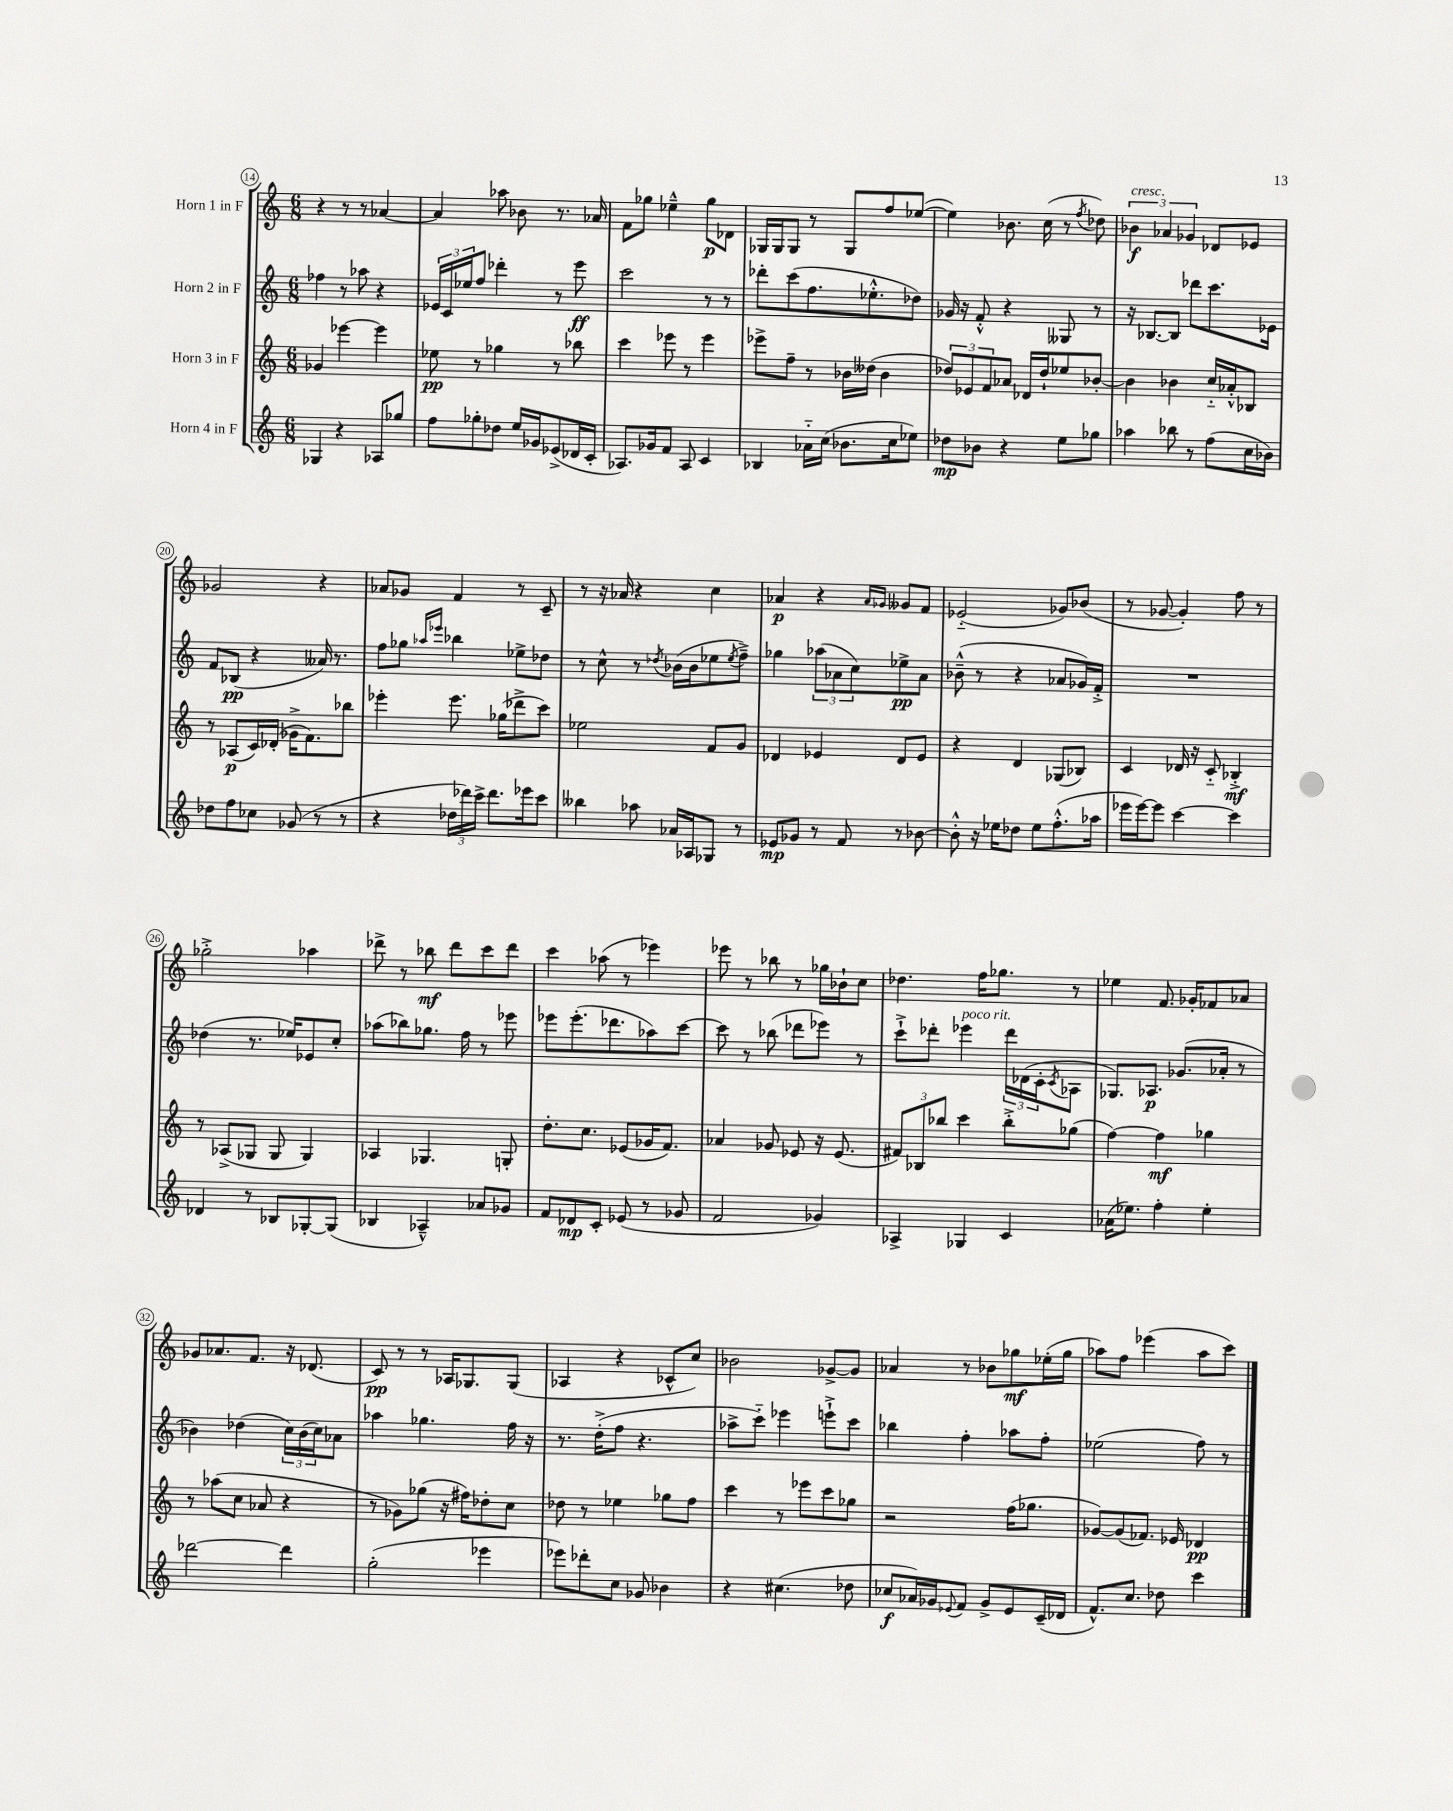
<<
\new StaffGroup <<
\new Staff = "s0" \with { instrumentName = "Horn 1 in F" } {
    \clef treble \key c \major \numericTimeSignature \time 6/8
    r4 r8 r8 aes'4~ |
    aes'4 aes''8 bes'8 r8. aes'16 |
    f'8 ges''8 ees''4---^ ges''8\p des'8 |
    ges16 ges16 ges8 r8 ges8 f''8 ees''8~( |
    ees''4) bes'8. c''16( r8 \acciaccatura { f''8 } des''8) |
    \tuplet 3/2 { bes'4\f^\markup { \italic "cresc." } aes'4 ges'4 } des'8 ees'8 |
    ges'2 r4 |
    aes'8 ges'8 f'4 r8 c'8-- |
    r8 r16 aes'16 r4 c''4 |
    aes'4\p r4 \grace { aes'16 ges'16 } geses'8 f'8 |
    ees'2-_( ges'8) bes'8( |
    r8 ges'8~ ges'4-.) f''8 r8 |
    ges''2-.-> aes''4 |
    des'''8-> r8 bes''8\mf des'''8 c'''8 des'''8 |
    c'''4 aes''8( r8 ees'''4) |
    ees'''8 r8 bes''8 r8 ges''16 bes'16-! c''8 |
    des''4. f''16 ges''8. r8 |
    ees''4 f'8. ges'16-. fes'8 aes'8 |
    ges'8 aes'8. f'8. r16 des'8.( |
    c'8\pp) r8 r8 aes16 ges8. ges8( |
    aes4 r4 ces'8-^ c''8) |
    bes'2 ges'8~-> ges'8 |
    aes'4 r8 bes'8 ges''8\mf ees''16-.( ges''16 |
    aes''8) f''8 ees'''4( aes''8 c'''8) \bar "|." |
}
\new Staff = "s1" \with { instrumentName = "Horn 2 in F" } {
    \clef treble \key c \major \numericTimeSignature \time 6/8
    fes''4 r8 aes''8 r4 |
    \tuplet 3/2 { ees'16 c'16 ees''16 } f''8 des'''4-. r8 e'''8\ff |
    c'''2 r8 r8 |
    des'''8-. c'''8( f''8. ees''8.-.-^ des''8) |
    ges'16 r16 f'8-.-^ r4 geses8 r8 |
    r16 bes8.~ bes8 des'''8 c'''8. ees'16 |
    f'8 bes8\pp( r4 aeses'16) r8. |
    f''8 ges''8 \grace { aes''16 ees'''16 } bes''4 ees''8-> des''8 |
    r8 c''8-^ r8 \acciaccatura { des''8 } bes'16( bes'16 ees''8 \acciaccatura { ees''8 } f''8--->) |
    ges''4 \tuplet 3/2 { aes''8( aes'8 c''8) } ees''8->\pp aes'8 |
    bes'8---^( r8 r4 aes'8 ges'16) f'16-.-> |
    R2. |
    des''4( r8. ees''16) ees'8 c''8-. |
    aes''8( bes''8) ges''8. f''16 r8 ees'''8 |
    ees'''8 ees'''8.-.( des'''8. aes''8) c'''8~ |
    c'''8 r8 bes''8( des'''8 ees'''8) r8 |
    c'''8-!-> des'''8-. ees'''4^\markup { \italic "poco rit." } \tuplet 3/2 { des'''16 des'16( c'16-. } \acciaccatura { c'8 } aes8 |
    ges8.) aes8.\p ges'8.( aes'16-. r8 |
    bes'4) des''4( \tuplet 3/2 { c''16) bes'16( c''16) } aes'8 |
    aes''4 ges''4. f''16 r16 |
    r8. d''16-.->( f''8 r4. |
    aes''8-> c'''8-_) ees'''4 e'''8-!-> c'''8 |
    bes''4 f''4-. aes''8 f''8-. |
    ees''2( f''8) r8 \bar "|." |
}
\new Staff = "s2" \with { instrumentName = "Horn 3 in F" } {
    \clef treble \key c \major \numericTimeSignature \time 6/8
    ges'4 ees'''4~ ees'''4 |
    ees''8\pp r8 ges''4 r8 bes''8 |
    c'''4 ees'''8 r8 ees'''4 |
    ees'''8-> f''8-- r8 bes'16 deses''16( bes'4 |
    \tuplet 3/2 { des''8) ees'8 f'8 } aes'8 des'16 des''16-! ees''8 bes'8~-. |
    bes'4 bes'4 c''16-_ aes'16-.-^ bes8 |
    r8 aes8\p( c'16) des'16-.( ges'16-> f'8.) bes''8 |
    ees'''4-. ees'''8. ges''16( des'''8-> c'''8) |
    ees''2 f'8 g'8 |
    des'4 ees'4 des'8 ees'8 |
    r4 d'4 ges8( bes8) |
    c'4 des'16 r16 c'8-_ bes4-.->\mf |
    r8 aes8->( ges8 ges8 ges4) |
    aes4 ges4. g8-. |
    d''8.-. c''8. ees'8( ges'16 f'8.) |
    aes'4 ges'8 ees'8 r16 ees'8.( |
    \tuplet 3/2 { fis'8) bes8 bes''8 } c'''4 bes''8-.-> ges''8( |
    f''4~) f''4\mf ges''4 |
    r8 aes''8( c''8 aes'8 r4 |
    r8 ges'8) ges''8( r16 fis''16) des''8-. c''8 |
    des''8 r8 ees''4 ges''8 f''8 |
    c'''4 r8 ees'''8 c'''8 ges''8 |
    r2 f''16( ges''8. |
    ges'8~) ges'8( fes'8.) ees'16 des'4\pp \bar "|." |
}
\new Staff = "s3" \with { instrumentName = "Horn 4 in F" } {
    \clef treble \key c \major \numericTimeSignature \time 6/8
    ges4 r4 aes8 ges''8 |
    f''8 ges''8-. des''8 e''16 ges'16 ees'8->( des'16 c'16-. |
    aes8.) ges'16 f'8 aes8 c'4 |
    bes4 aes'16-_ c''16( bes'8. c''16 ees''8) |
    des''8\mp bes'8 r4 e''8 ges''8 |
    aes''4 bes''8 r8 f''8( c''16 bes'16) |
    des''8 f''8 ces''8 ges'8( r8 r8 |
    r4 \tuplet 3/2 { des''16 des'''16) c'''16-> } des'''8. ees'''16 c'''8 |
    beses''4 aes''8 aes'16 aes16 ges8 r8 |
    ees'8\mp ges'8 r8 f'8 r8 bes'8~ |
    bes'8-.-^ r16 ees''16 des''8 ees''8 f''8.-.-^( aes''16 |
    ees'''16 ees'''16~) ees'''8 c'''4~ c'''4 |
    des'4 r8 bes8 ges8~-. ges8( |
    bes4 aes4---^) aes'8 ges'8 |
    f'8 des'8\mp c'8-. ees'8( r8 ges'8 |
    f'2 ges'4) |
    aes4-> ges4 c'4 |
    aes'16( ees''8.) f''4-. ees''4-. |
    des'''2~ des'''4 |
    g''2-.( ees'''4 |
    ees'''8) des'''8-. c''8 ges'8 bes'4 |
    r4 cis''4.( des''8 |
    ces''8\f aes'16) ges'16 \appoggiatura { ees'8 } f'8 ges'8-> ees'8 c'16--( des'16 |
    f'8.-^) c''8. des''8 c'''4 \bar "|." |
}
>>
>>
\layout { \context { \Score currentBarNumber = #14 \override BarNumber.stencil = #(make-stencil-circler 0.1 0.3 ly:text-interface::print) } }
